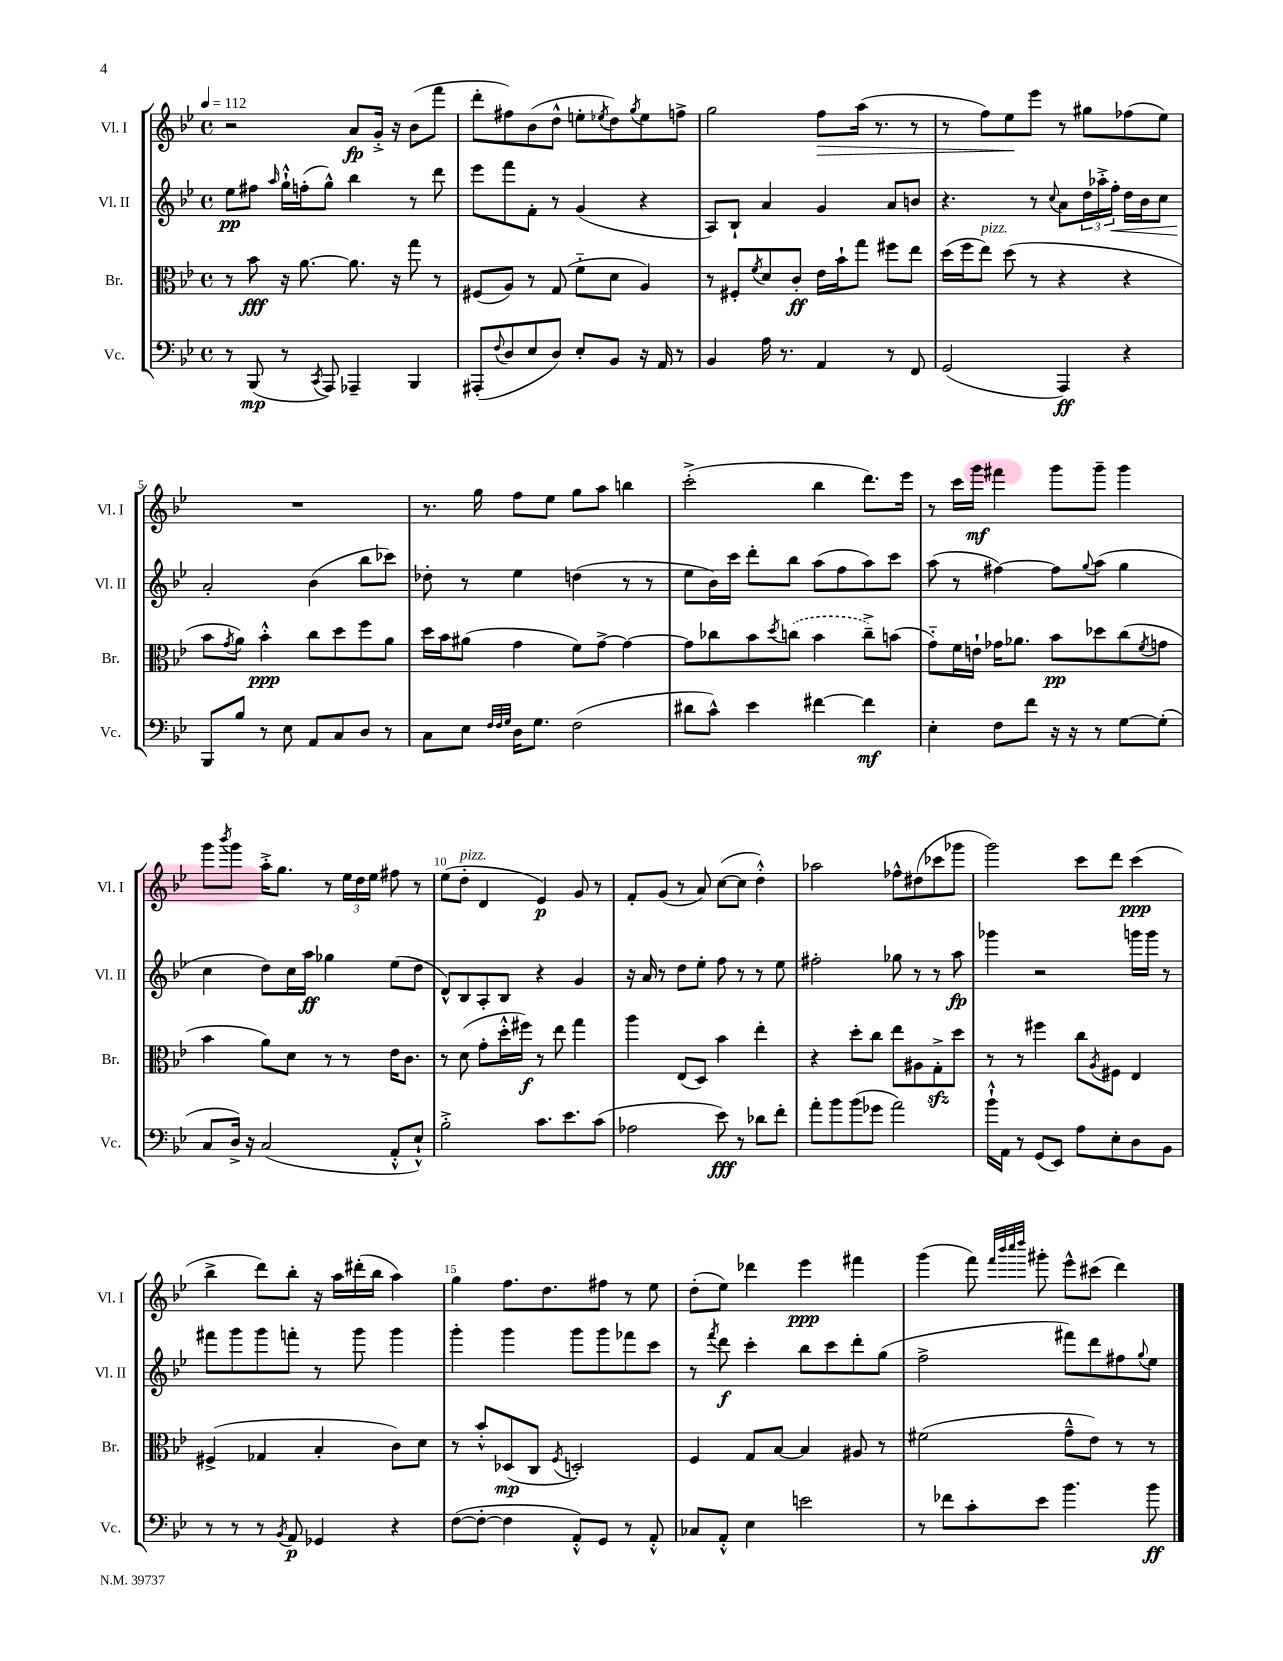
<<
\new StaffGroup <<
\new Staff = "s0" \with { instrumentName = "Vl. I" shortInstrumentName = "Vl. I" } {
    \clef treble \key bes \major \defaultTimeSignature \time 4/4 \tempo 4 = 112
    r2 a'8\fp g'16-.-> r16 bes'8( f'''8 |
    d'''8-. fis''8) bes'8( d''8-^ e''8-. \acciaccatura { ees''8 } d''8) \acciaccatura { g''8 } ees''8 f''8-> |
    g''2 f''8\> a''16( r8. r8 |
    r8 f''8) ees''8\! ees'''8 r8 gis''8 fes''8( ees''8) |
    R1 |
    r8. g''16 f''8 ees''8 g''8 a''8 b''4 |
    c'''2-.->( bes''4 d'''8.) ees'''16 |
    r8 c'''16 g'''16\mf fis'''4 g'''8 g'''8-- g'''4 |
    g'''8 \acciaccatura { bes'''8 } g'''8 a''16-.-> g''8. r8 \tuplet 3/2 { ees''16 d''16 ees''16 } fis''8 r8 |
    ees''8( d''8-.^\markup { \italic "pizz." } d'4 ees'4\p) g'8 r8 |
    f'8-. g'8( r8 a'8) c''8~( c''8 d''4-.-^) |
    aes''2 fes''8-^ dis''8( ces'''8 ges'''8 |
    g'''2) c'''8 d'''8 c'''4\ppp( |
    bes''4-> d'''8) bes''8-. r16 a''16 dis'''16-.( bes''16 a''4) |
    g''4 f''8. d''8. fis''8 r8 ees''8 |
    d''8-.( ees''8) des'''4 ees'''4\ppp fis'''4 |
    g'''4( f'''8) \grace { f'''32 bes'''32 c''''32 d''''32 } gis'''8-. ees'''8-^ cis'''8( d'''4) \bar "|." |
}
\new Staff = "s1" \with { instrumentName = "Vl. II" shortInstrumentName = "Vl. II" } {
    \clef treble \key bes \major \defaultTimeSignature \time 4/4
    ees''8\pp fis''8 \grace { a''16 } g''16-!-^ f''16-.( g''8-^) bes''4 r8 d'''8 |
    ees'''8 f'''8 f'8-. r8 g'4( r4 |
    a8) bes8-! a'4 g'4 a'8 b'8 |
    r4. r8 \appoggiatura { c''8 } a'8 \tuplet 3/2 { d''16 aes''16-.-> f''16-.\< } d''16 bes'16 c''8 |
    a'2-.\! bes'4( bes''8 ces'''8) |
    des''8-. r8 ees''4 d''4( r8 r8 |
    ees''8 bes'16) c'''16 d'''8-. bes''8 a''8( f''8 a''8) c'''8 |
    a''8( r8 fis''4~) fis''8 \appoggiatura { g''8 } a''8( g''4 |
    c''4 d''8) c''16 a''16\ff ges''4 ees''8( d''8 |
    d'8-^) bes8 a8-. bes8 r4 g'4 |
    r16 a'16 r8 d''8 ees''8-. f''8 r8 r8 ees''8 |
    fis''2-. ges''8 r8 r8 a''8\fp |
    ges'''4 r2 g'''16 g'''16 r8 |
    fis'''8 g'''8 g'''8 f'''8-. r8 g'''8 g'''4 |
    g'''4-. g'''4 g'''8 g'''8 fes'''8 c'''8 |
    r8 \acciaccatura { f'''8 } d'''8\f c'''4-. bes''8 c'''8 d'''8-. g''8( |
    f''2-> fis'''8) d'''8 fis''8 \appoggiatura { g''8 } ees''8 \bar "|." |
}
\new Staff = "s2" \with { instrumentName = "Br." shortInstrumentName = "Br." } {
    \clef alto \key bes \major \defaultTimeSignature \time 4/4
    r8 bes'8\fff r16 a'8.~ a'8. r16 g''8 r8 |
    fis8( a8) r8 g8( f'8-_ d'8 a4) |
    r8 fis8-. \acciaccatura { f'8 } d'8 c'8-.\ff ees'16 bes'16-! g''8 fis''8 ees''8 |
    d''16( f''16 ees''8^\markup { \italic "pizz." }) d''8( r8 r4 r4 |
    bes'8 \acciaccatura { g'8 } a'8) bes'4-.-^\ppp c''8 d''8 f''8 a'8 |
    d''16 bes'16 ais'8( g'4 f'8) g'8~-> g'4~ |
    g'8 ces''8 bes'8 \acciaccatura { d''8 } \once \slurDashed c''8( bes'4 c''8--->) b'8( |
    g'8-_) f'16 e'16-! ges'16 aes'8. bes'8\pp des''8 c''8( \acciaccatura { f'8 } g'8 |
    bes'4 a'8) d'8 r8 r8 ees'16 c'8. |
    r8 d'8( g'8-. d''16-.-^ fis''16\f) r8 ees''8 g''4 |
    a''4 ees8( d8) bes'4 ees''4-. |
    r4 d''8-. c''8 ees''8 ais8 g8-.->\sfz d''8 |
    r8 r8 fis''4 c''8 \acciaccatura { a8 } fis8 ees4 |
    fis4->( ges4 bes4-. c'8) d'8 |
    r8 bes'8-.-^ des8\mp( c8 \acciaccatura { f8 } d2-.) |
    f4 g8 bes8~ bes4 ais8 r8 |
    fis'2( g'8---^ ees'8) r8 r8 \bar "|." |
}
\new Staff = "s3" \with { instrumentName = "Vc." shortInstrumentName = "Vc." } {
    \clef bass \key bes \major \defaultTimeSignature \time 4/4
    r8 bes,,8\mp( r8 \acciaccatura { c,8 } a,,8) aes,,4-- bes,,4 |
    ais,,8-.( \appoggiatura { f8 } d8 ees8 d8) ees8-. bes,8 r16 a,16 r8 |
    bes,4 a16 r8. a,4 r8 f,8 |
    g,2( a,,4\ff) r4 |
    bes,,8 bes8 r8 ees8 a,8 c8 d8 r8 |
    c8 ees8 \grace { f32 f32 g32 } d16 g8. f2( |
    dis'8 c'8-^) ees'4 fis'4~ fis'4\mf |
    ees4-. f8 f'8 r16 r16 r8 g8~ g8-.( |
    c8 d16->) r16 c2( a,8-.-^ ees8-!-^) |
    bes2-.-> c'8. ees'8. c'8( |
    aes2 ees'8\fff) r8 des'8 f'8-. |
    a'8-. bes'8 bes'8( ges'8 a'2) |
    bes'16-!-^ a,16 r8 g,8( ees,8) a8 ees8-. d8 bes,8 |
    r8 r8 r8 \acciaccatura { bes,8 } a,8\p ges,4 r4 |
    f8~( f8~-. f4 a,8-.-^) g,8 r8 a,8-.-^ |
    ces8 a,8-.-^ ees4 e'2 |
    r8 fes'8 c'8-. ees'8 bes'4. bes'8\ff \bar "|." |
}
>>
>>
\layout { \context { \Score \override BarNumber.break-visibility = ##(#f #t #t) barNumberVisibility = #(every-nth-bar-number-visible 5) } }
